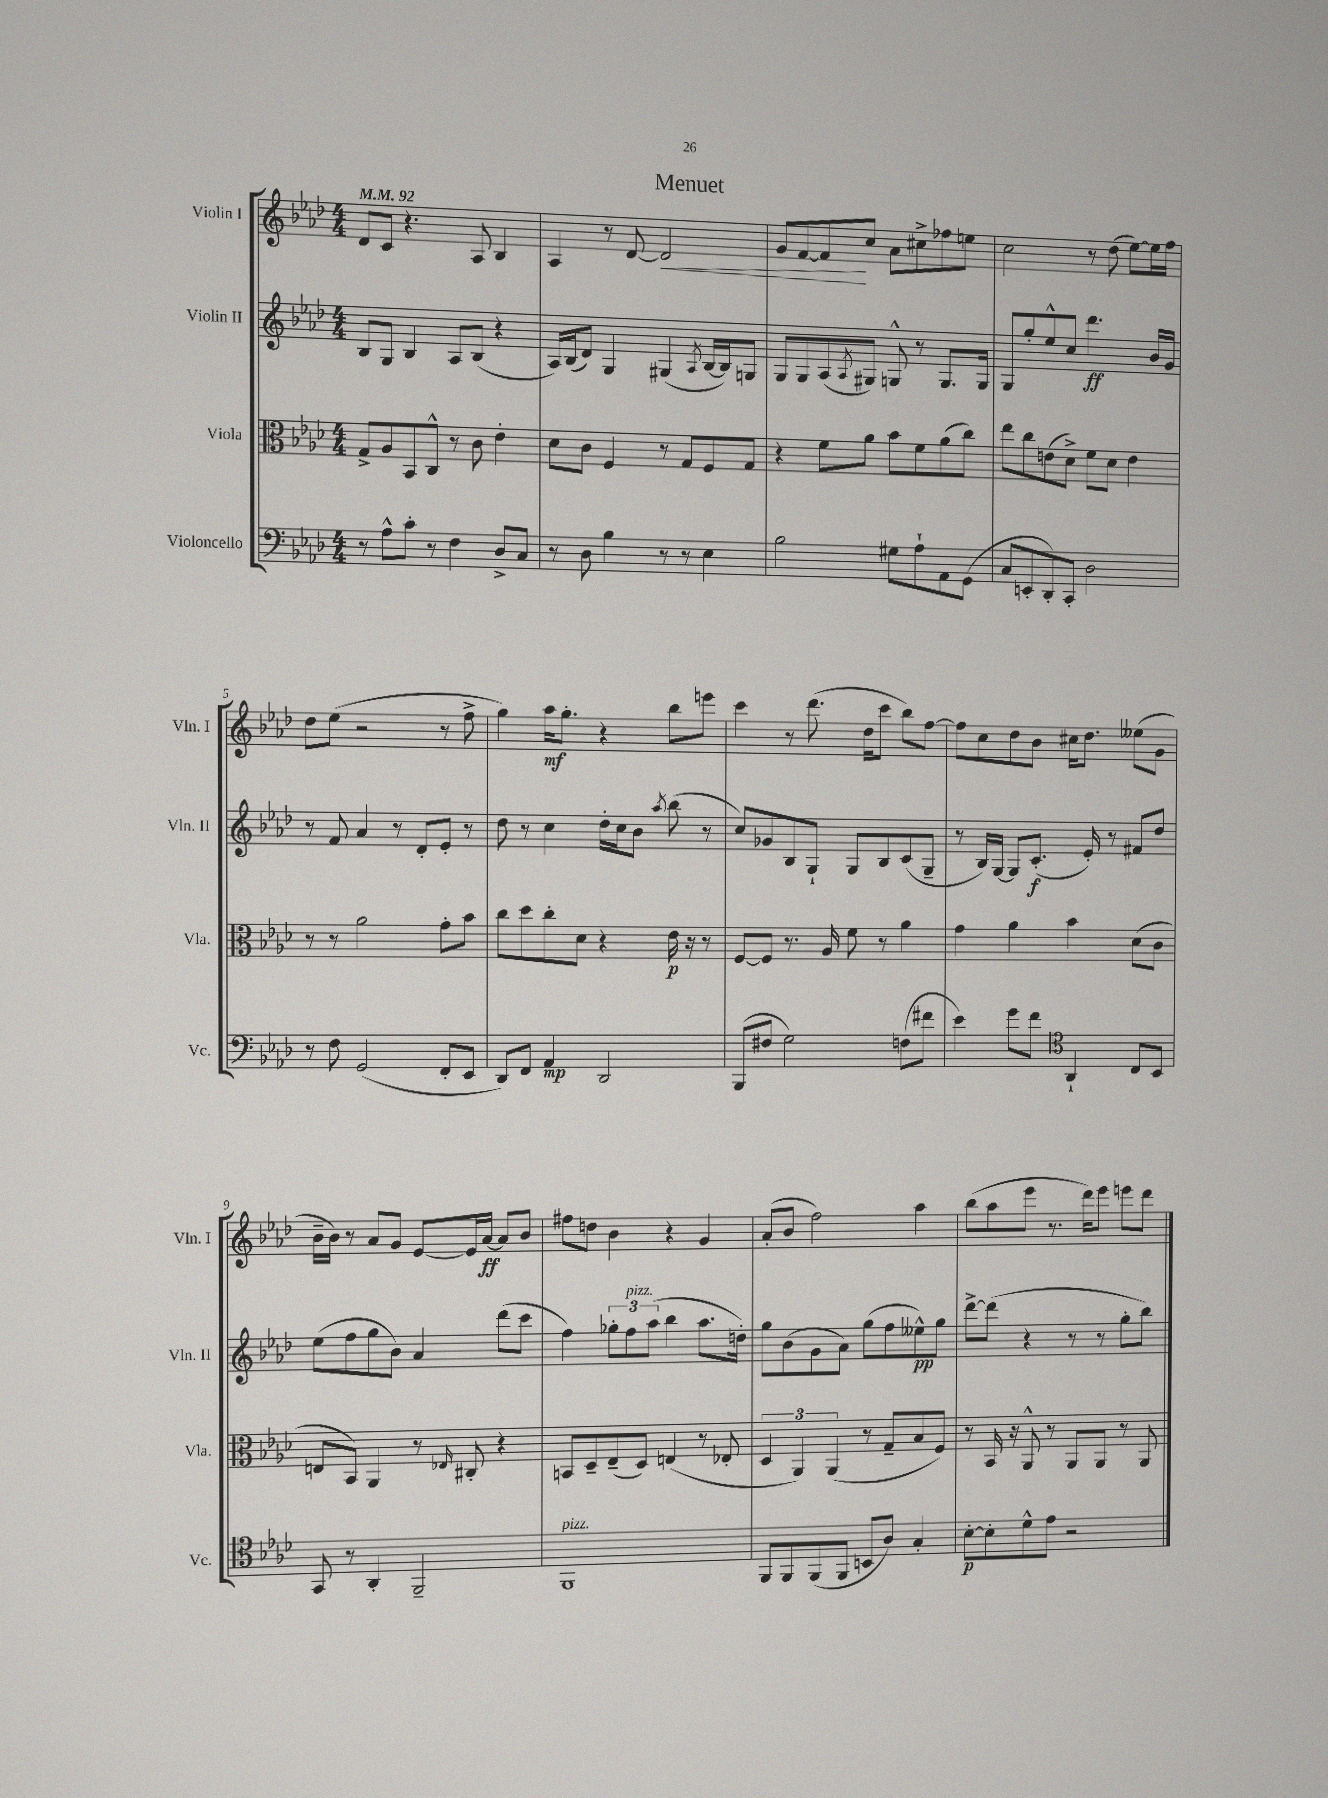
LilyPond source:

\header { title = "Menuet" }
<<
\new StaffGroup <<
\new Staff = "s0" \with { instrumentName = "Violin I" shortInstrumentName = "Vln. I" } {
    \clef treble \key aes \major \numericTimeSignature \time 4/4 \tempo 4 = 92
    des'8 c'8 r4. aes8 bes4 |
    aes4 r8 des'8~ des'2\< |
    g'8 f'8~ f'8\! c''8 aes'8 cis''8-> fes''8 e''8 |
    c''2 r8 des''8( ees''8~) ees''16 f''16 |
    des''8 ees''8( r2 r8 f''8-> |
    g''4) aes''16\mf g''8.-. r4 bes''8 e'''8 |
    c'''4 r8 des'''8.( des''16 c'''8 bes''8) f''8~ |
    f''8 c''8 des''8 bes'8 cis''16 des''8. eeses''8( g'8 |
    bes'16-- bes'16) r8 aes'8 g'8 ees'8~ ees'16 aes'16~\ff aes'8 bes'8 |
    fis''8 d''8 bes'4 r4 g'4 |
    aes'8-.( bes'8 f''2) aes''4 |
    bes''8( aes''8 ees'''8 r8. des'''16) ees'''8 e'''8 des'''8 \bar "|." |
}
\new Staff = "s1" \with { instrumentName = "Violin II" shortInstrumentName = "Vln. II" } {
    \clef treble \key aes \major \numericTimeSignature \time 4/4
    bes8 g8 bes4 aes8 bes8( r4 |
    aes16) bes16( des'8) g4 gis4( \acciaccatura { aes8 } bes16~ bes16) g8 |
    g8 g8 aes8( \acciaccatura { aes8 } gis8) g8-^ r8 g8. g16 |
    g8 g''8-. ees''8-^ c''8 des'''4.\ff bes'16 g'16 |
    r8 f'8 aes'4 r8 des'8-. ees'8-. r8 |
    des''8 r8 c''4 des''16-. c''16 bes'8 \acciaccatura { aes''8 } bes''8( r8 |
    c''8) ges'8 bes8 g8-! g8 bes8 c'8( g8-- |
    r8 bes16) g16~ g8 c'8.-.\f( ees'16-.) r8 fis'8 des''8 |
    ees''8( f''8 g''8 bes'8) aes'4 des'''8( c'''8 |
    f''4) \tuplet 3/2 { ges''8-. f''8^\markup { \italic "pizz." } aes''8( } bes''4 aes''8. d''16-.) |
    g''8 bes'8( g'8 aes'8) g''8( f''8 eeses''8-^\pp) g''8 |
    des'''8~-> des'''8( r4 r8 r8 g''8-. bes''8) \bar "|." |
}
\new Staff = "s2" \with { instrumentName = "Viola" shortInstrumentName = "Vla." } {
    \clef alto \key aes \major \numericTimeSignature \time 4/4
    g8-> aes8 bes,8 c8-^ r8 c'8 ees'4-. |
    des'8 c'8 f4 r8 g8 f8 g8 |
    r4 f'8 aes'8 bes'8 f'8 aes'8( c''8) |
    ees''8 c''8 e'8( des'8->) f'8 des'8 e'4 |
    r8 r8 aes'2 g'8-. bes'8 |
    c''8 des''8 c''8-. des'8 r4 ees'16\p r16 r8 |
    f8~ f8 r8. aes16 f'8 r8 aes'4 |
    g'4 aes'4 bes'4 des'8( c'8 |
    e8 bes,8) aes,4 r8 \grace { ees16 } cis8-. r4 |
    b,8 des8-- ees8--( des8) e4( r8 ees8-. |
    \tuplet 3/2 { des4 aes,4) aes,4( } r8 g8-- bes8 f8) |
    r8 bes,16 r16 aes,8-^ r8 aes,8 aes,8 r8 aes,8 \bar "|." |
}
\new Staff = "s3" \with { instrumentName = "Violoncello" shortInstrumentName = "Vc." } {
    \clef bass \key aes \major \numericTimeSignature \time 4/4
    r8 aes8-^ c'8-. r8 f4 des8-> c8 |
    r8 des8 bes4 r8 r8 ees4 |
    bes2 gis8 aes8-! aes,8 g,8( |
    c8 e,8-. des,8-.) c,8-. des2 |
    r8 f8 g,2( f,8-. ees,8 |
    des,8) f,8 aes,4\mp des,2 |
    bes,,8( fis8 g2) f8( fis'8 |
    ees'4) g'8 f'8 \clef tenor aes,4-! c8 bes,8 |
    g,8 r8 aes,4-. f,2-- |
    f,1^\markup { \italic "pizz." } |
    f,8 f,8 f,8( f,8 b,8 aes8) g4-. |
    bes8~-.\p bes8-. des'8-^ ees'8 r2 \bar "|." |
}
>>
>>
